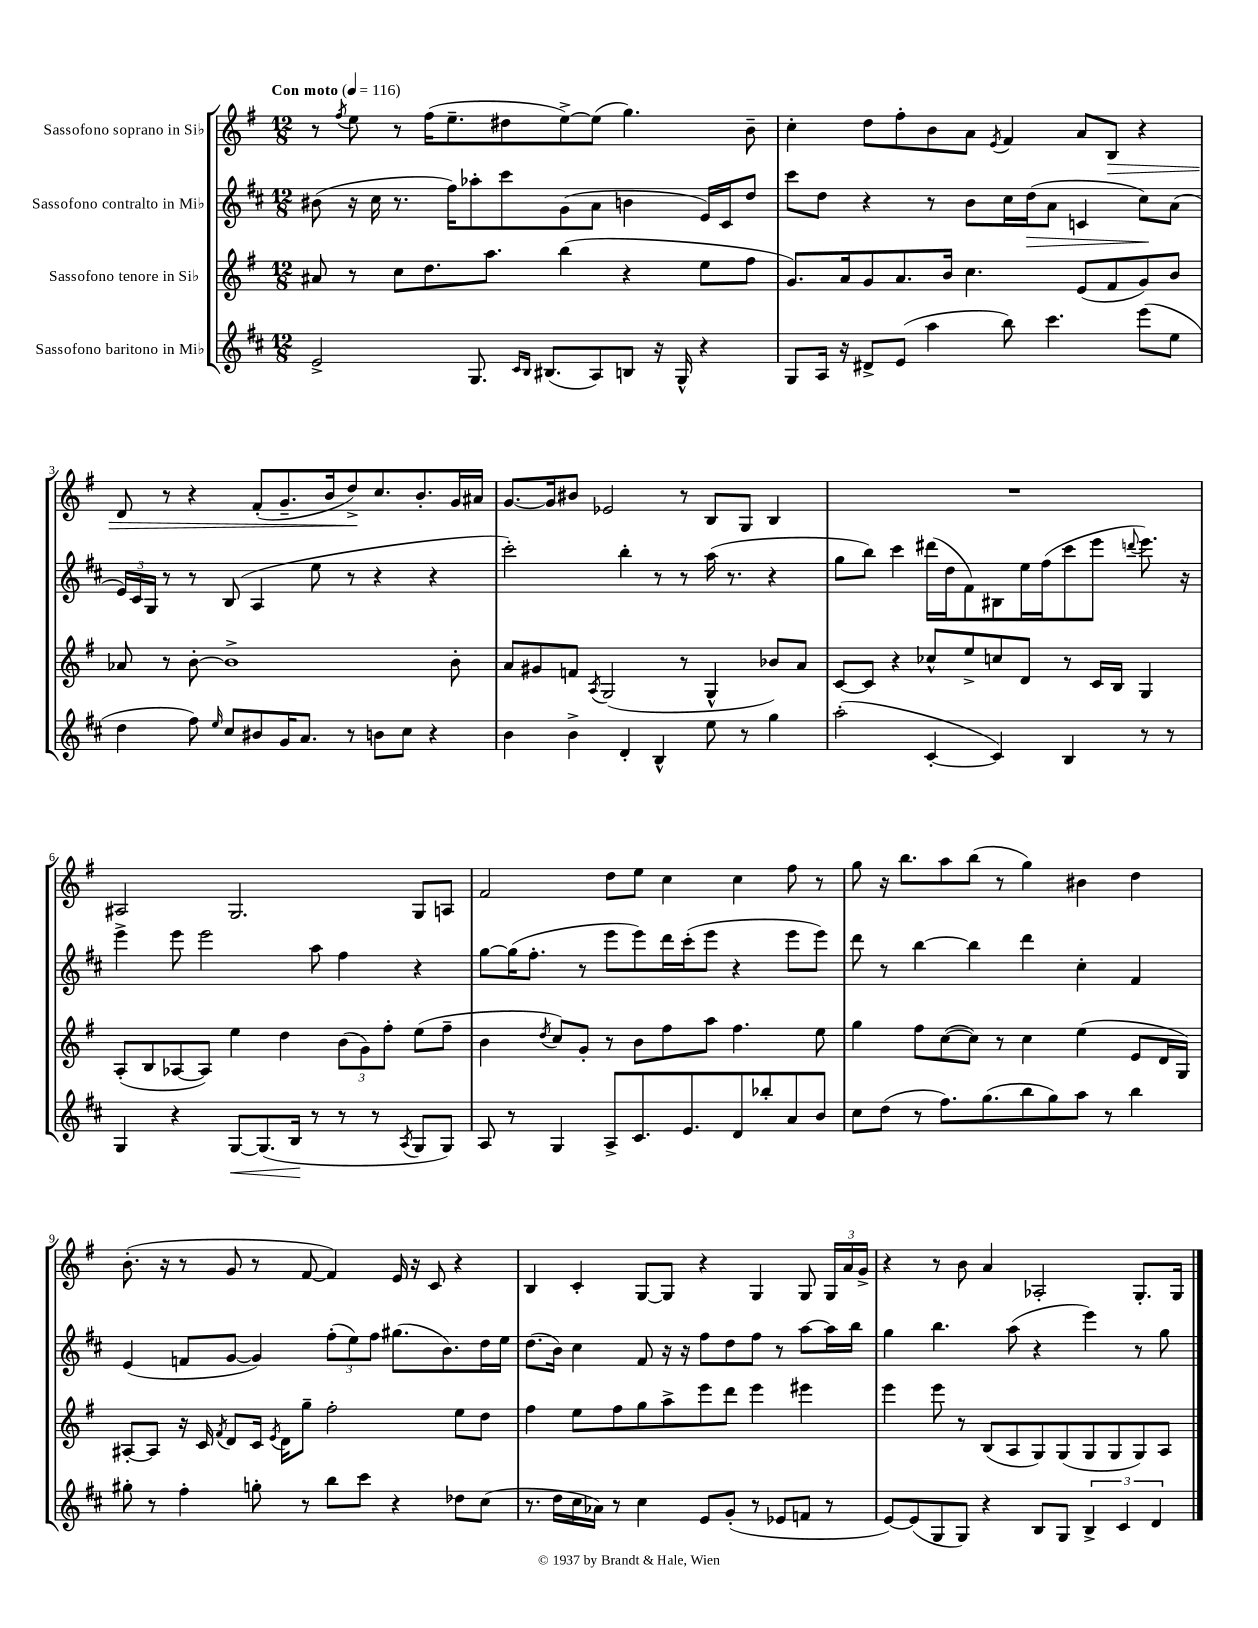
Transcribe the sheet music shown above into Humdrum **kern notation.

**kern	**kern	**kern	**kern
*staff4	*staff3	*staff2	*staff1
*clefG2	*clefG2	*clefG2	*clefG2
*k[f#c#]	*k[f#]	*k[f#c#]	*k[f#]
*M12/8	*M12/8	*M12/8	*M12/8
*MM116	*MM116	*MM116	*MM116
2e^	8a#	(8b#	8r
.	.	.	8qff#
.	8r	16r	8ee
.	.	16cc#	.
.	8cc	8.r	8r
.	8.dd	.	(16ff#
.	.	16ff#)	8.ee~
8.G	.	8aa-'	.
.	8.aa	.	.
.	.	8ccc#	8dd#
16qqc#	.	.	.
16qqB	.	.	.
(8.B#	.	.	.
.	(4bb	(8g	[8ee^)
8A)	.	8a	(8ee]
8B	4r	4b	4.gg)
16r	.	.	.
16G^^	.	.	.
4r	8ee	16e)	.
.	.	16c#	.
.	8ff#	8dd	8b~
=	=	=	=
8G	8.g)	8ccc#	4cc'
16A	.	8dd	.
16r	16a	.	.
8d#^	8g	4r	8dd
(8e	8.a	.	8ff#'
4aa	.	8r	8b
.	16b	.	.
.	4.cc	8b	8a
.	.	.	8qe
8bb)	.	16cc#	4f#
.	.	(16dd	.
4.ccc#	.	8a	.
.	(8e	4c	8a
.	8f#	.	8B
(8eee	8g)	8cc#)	4r
8ee	8b	(8a	.
=	=	=	=
4dd	8a-	24e)	8d
.	.	24c#	.
.	.	24G	.
.	8r	8r	8r
8ff#)	[8b'	8r	4r
16qqee	.	.	.
8cc#	1b^]	(8B	.
8b#	.	4A	(8f#'
16g	.	.	8.g~
8.a	.	.	.
.	.	8ee	.
.	.	.	16b
8r	.	8r	8dd^)
8b	.	4r	8.cc
8cc#	.	.	.
.	.	.	8.b'
4r	.	4r	.
.	8b'	.	16g
.	.	.	16a#
=	=	=	=
4b	8a	2ccc#')	[8.g
.	8g#	.	.
.	.	.	16g]
4b^	8f	.	8b#
.	8qA	.	.
.	(2G	.	2e-
4d'	.	4bb'	.
4B^^	.	8r	.
.	8r	8r	8r
8ee	4G^^	(16aa	8B
.	.	8.r	.
8r	.	.	8G
4gg	8b-)	4r	4B
.	8a	.	.
=	=	=	=
(2aa'	[8c	8gg	1.r
.	8c]	8bb)	.
.	4r	4ccc#	.
[4c#'	8cc-^^	(16ddd#	.
.	.	16dd	.
.	8ee^	8f#)	.
4c#])	8cc	8B#	.
.	8d	16ee	.
.	.	(16ff#	.
4B	8r	8ccc#	.
.	16c	8eee	.
.	16B	.	.
.	.	8qqddd	.
8r	4G	8.eee)	.
8r	.	.	.
.	.	16r	.
=	=	=	=
4G	(8A'	4eee^	2A#
.	8B	.	.
4r	[8A-	8eee	.
.	8A-])	2eee	.
[8G	4ee	.	2.G
(8.G]	.	.	.
.	4dd	.	.
16B	.	.	.
8r	.	8aa	.
8r	(12b	4ff#	.
.	12g)	.	.
8r	.	.	.
.	12ff#'	.	.
8qA	.	.	.
8G	(8ee	4r	8G
8G)	8ff#~	.	8A
=	=	=	=
8A	4b	[8gg	2f#
8r	.	(16gg]	.
.	.	8.ff#'	.
.	8qdd	.	.
4G	8cc)	.	.
.	8g'	8r	.
8A^	8r	8eee	8dd
8.c#	8b	8eee)	8ee
.	8ff#	16ddd	4cc
8.e	.	(16ccc#'	.
.	8aa	8eee	.
8d	4.ff#	4r	4cc
8bb-'	.	.	.
8a	.	8eee	8ff#
8b	8ee	8eee)	8r
=	=	=	=
8cc#	4gg	8ddd	8gg
(8dd	.	8r	16r
.	.	.	8.bb
8r	8ff#	[4bb	.
8.ff#)	([8cc	.	8aa
.	8cc])	4bb]	(8bb
(8.gg	.	.	.
.	8r	.	8r
8bb	4cc	4ddd	4gg)
8gg)	.	.	.
8aa	(4ee	4cc#'	4b#
8r	.	.	.
4bb	8e	4f#	4dd
.	16d	.	.
.	16G)	.	.
=	=	=	=
8gg#'	[8A#'	(4e	(8.b'
8r	8A#]	.	.
.	.	.	16r
4ff#'	16r	8f	8r
.	16c	.	.
.	8qf#	.	.
.	8d	[8g	8g
8gg'	16c	4g])	8r
.	8qe	.	.
.	16d	.	.
8r	8gg~	.	[8f#
8bb	2ff#'	(12ff#'	4f#])
.	.	12ee)	.
8ccc#	.	.	.
.	.	12ff#	.
4r	.	(8.gg#	16e
.	.	.	16r
.	.	.	8c
.	.	8.b)	.
8dd-	8ee	.	4r
(8cc#	8dd	16dd	.
.	.	16ee	.
=	=	=	=
8.r	4ff#	(8.dd	4B
16dd	.	16b)	.
16cc#	8ee	4cc#	4c'
16a-)	.	.	.
8r	8ff#	.	.
4cc#	8gg	8f#	[8G
.	8aa^	16r	8G]
.	.	16r	.
8e	8eee	8ff#	4r
(8g'	8ddd	8dd	.
8r	4eee	8ff#	4G
8e-	.	8r	.
8f	4eee#	[8aa	8G
8r	.	16aa]	24G
.	.	.	24a
.	.	16bb	.
.	.	.	24g^
=	=	=	=
[8e)	4eee	4gg	4r
(8e]	.	.	.
8G	8eee	4.bb	8r
8G)	8r	.	8b
4r	(8B	.	4a
.	8A	(8aa	.
8B	8G)	4r	2A-'
8G	(8G	.	.
6B^	8G	4eee)	.
.	8G	.	.
6c#	.	.	.
.	8G)	8r	8.G'
6d	.	.	.
.	8A	8gg	.
.	.	.	16G
==	==	==	==
*-	*-	*-	*-
